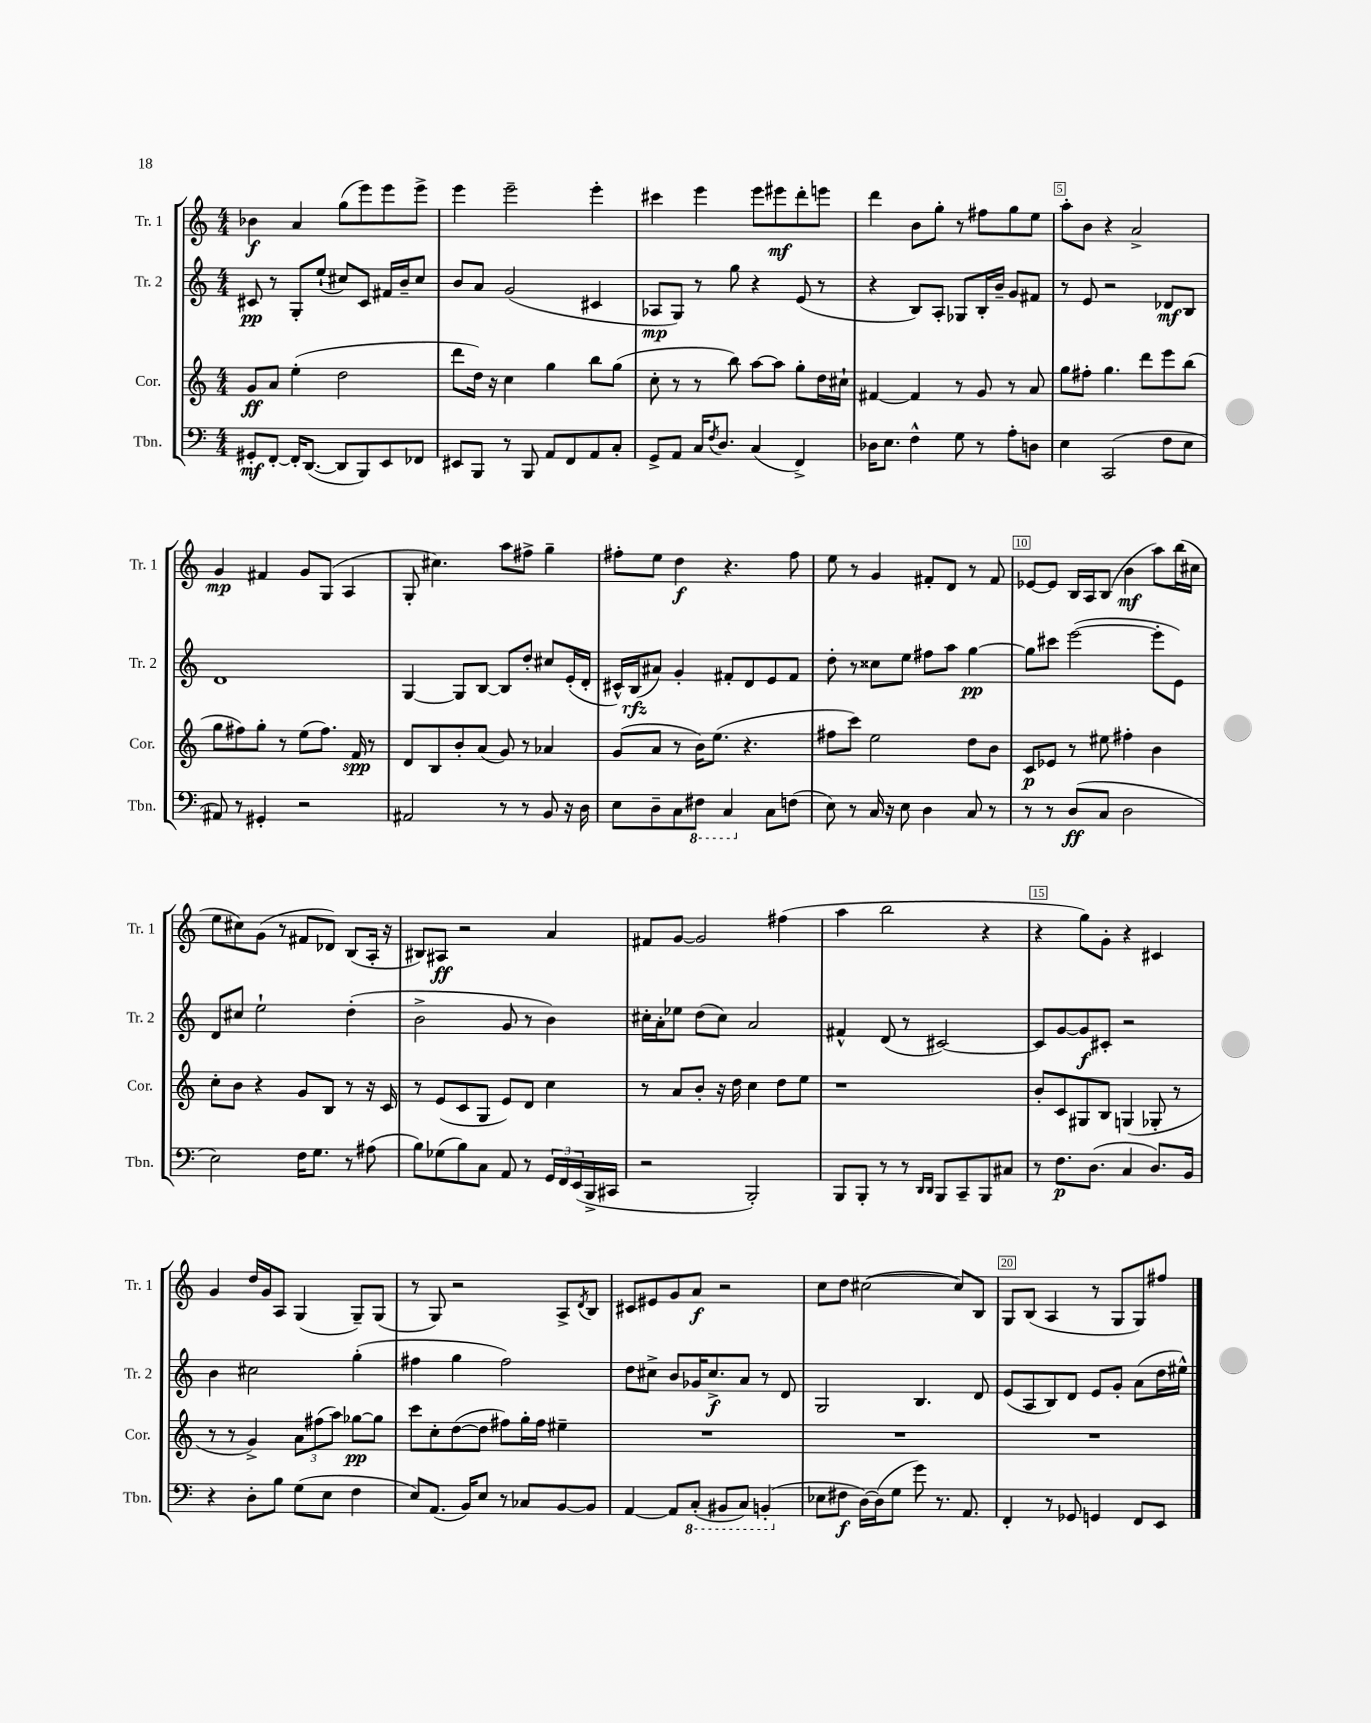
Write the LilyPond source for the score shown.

<<
\new StaffGroup <<
\new Staff = "s0" \with { instrumentName = "Tr. 1" shortInstrumentName = "Tr. 1" } {
    \clef treble \key c \major \numericTimeSignature \time 4/4
    bes'4\f a'4 g''8( e'''8) e'''8 e'''8-> |
    e'''4 e'''2-- e'''4-. |
    cis'''4 e'''4 e'''8 eis'''8\mf d'''8-. e'''8 |
    d'''4 b'8 g''8-. r8 fis''8 g''8 e''8 |
    a''8-. b'8 r4 a'2-> |
    g'4\mp fis'4 g'8 g8( a4 |
    g8-. cis''4.) a''8 fis''8-> g''4-- |
    fis''8-. e''8 d''4\f r4. fis''8 |
    e''8 r8 g'4 fis'8-. d'8 r8 fis'8 |
    ees'8~ ees'8 b16 a16 b8( b'4\mf a''8) b''16( cis''16 |
    e''8 cis''8) g'8( r8 fis'8 des'8) b8( a16-. r16 |
    bis8) ais8\ff r2 a'4 |
    fis'8 g'8~ g'2 fis''4( |
    a''4 b''2 r4 |
    r4 g''8) g'8-. r4 cis'4 |
    g'4 d''16 g'16 a8 g4( g8--) g8( |
    r8 g8) r2 a8-> \acciaccatura { d'8 } b8 |
    cis'8 eis'8 g'8 a'8\f r2 |
    c''8 d''8 cis''2~( cis''8) b8 |
    g8 b8( a4 r8 g8 g8) fis''8 \bar "|." |
}
\new Staff = "s1" \with { instrumentName = "Tr. 2" shortInstrumentName = "Tr. 2" } {
    \clef treble \key c \major \numericTimeSignature \time 4/4
    cis'8\pp r8 g8-. e''8-!( cis''8) cis'8 fis'16 b'16-- cis''8 |
    b'8 a'8 g'2( cis'4 |
    aes8\mp g8) r8 g''8 r4 e'8( r8 |
    r4 b8) a8-. ges8 b16-. b'16-- g'8 fis'8 |
    r8 e'8 r2 des'8\mf b8 |
    d'1 |
    g4~ g8 b8~ b8 d''8-. cis''8 e'16-.( d'16-. |
    cis'16-^) b16\rfz( ais'8) g'4-. fis'8-. d'8 e'8 fis'8 |
    d''8-. r8 cisis''8 e''8 fis''8 a''8 g''4~\pp |
    g''8 cis'''8 e'''2~( e'''8-. e'8) |
    d'8 cis''8 e''2-! d''4-.( |
    b'2-> g'8 r8 b'4) |
    cis''16-. a'16-. ees''8 d''8( cis''8) a'2 |
    fis'4-^ d'8( r8 cis'2~) |
    cis'8 g'8~ g'8\f cis'8-. r2 |
    b'4 cis''2 g''4-.( |
    fis''4 g''4 fis''2) |
    d''8 cis''8-> b'8 ges'16 cis''8.->\f a'8 r8 d'8 |
    g2 b4. d'8 |
    e'8( a8 b8) d'8 e'8 g'8-. a'8( d''16 eis''16-^) \bar "|." |
}
\new Staff = "s2" \with { instrumentName = "Cor." shortInstrumentName = "Cor." } {
    \clef treble \key c \major \numericTimeSignature \time 4/4
    g'8\ff a'8 e''4-.( d''2 |
    d'''8 d''16) r16 c''4 g''4 b''8 g''8( |
    c''8-. r8 r8 b''8) a''8~ a''8 g''8-. d''16 cis''16-! |
    fis'4~ fis'4 r8 g'8 r8 a'8 |
    g''8 fis''8-. g''4. d'''8 e'''8 b''8( |
    g''8 fis''8) g''8-. r8 e''8( fis''8.) f'16\spp r8 |
    d'8 b8 b'8-. a'8( g'8) r8 aes'4 |
    g'8( a'8 r8 b'16) e''8.( r4. |
    fis''8 c'''8) e''2 d''8 b'8 |
    c'8\p ees'8 r8 eis''8 fis''4-. b'4 |
    c''8-. b'8 r4 g'8 b8 r8 r16 c'16 |
    r8 e'8( c'8 g8 e'8) d'8 c''4 |
    r8 a'8 b'8-. r16 d''16 c''4 d''8 e''8 |
    r1 |
    b'8-. c'8 gis8 b8 g4( ges8-. r8 |
    r8 r8 g'4->) \tuplet 3/2 { a'8 fis''8( a''8) } ges''8~\pp ges''8 |
    c'''8 c''8-. d''8~( d''8 fis''8) g''16-. fis''16 eis''4-- |
    R1 |
    R1 |
    R1 \bar "|." |
}
\new Staff = "s3" \with { instrumentName = "Tbn." shortInstrumentName = "Tbn." } {
    \clef bass \key c \major \numericTimeSignature \time 4/4
    gis,8-.\mf f,8~-. f,16-. d,8.~( d,8 b,,8) e,8 fes,8 |
    eis,8 b,,8 r8 b,,8 a,8 f,8 a,8 c8-. |
    g,8-> a,8 c16 \acciaccatura { f8 } d8. c4( f,4->) |
    des16 e8. f4-^ g8 r8 a8-. d8 |
    e4 c,2( f8 e8 |
    ais,8) r8 gis,4-. r2 |
    ais,2 r8 r8 b,8 r16 d16 |
    e8 d8-- c8 \ottava #-1 fis,8 c,4 \ottava #0 c8 f!8( |
    e8) r8 c16 r16 e8 d4 c8 r8 |
    r8 r8 d8\ff( c8 d2 |
    e2) f16 g8. r8 ais8( |
    b8) ges8( b8) c8 a,8 r8 \tuplet 3/2 { g,16 f,16 e,16( } b,,16-> cis,16 |
    r2 b,,2-.) |
    b,,8 b,,8-. r8 r8 \grace { d,16 d,16 } b,,8 c,8-- b,,8 cis8 |
    r8 f8.\p d8.( c4 d8.) b,16 |
    r4 d8-. b8 g8( e8 f4 |
    e8) a,8.( b,16) e8 r8 ces8 b,8~ b,8 |
    a,4~ a,8 \ottava #-1 c,8-.( bis,,8 c,8) b,,4-.( \ottava #0 |
    ees8 fis8\f d16~) d16( g8 g'8) r8. a,8. |
    f,4-. r8 ges,8 g,4 f,8 e,8 \bar "|." |
}
>>
>>
\layout { \context { \Score \override BarNumber.break-visibility = ##(#f #t #t) barNumberVisibility = #(every-nth-bar-number-visible 5) \override BarNumber.stencil = #(make-stencil-boxer 0.1 0.3 ly:text-interface::print) } }
